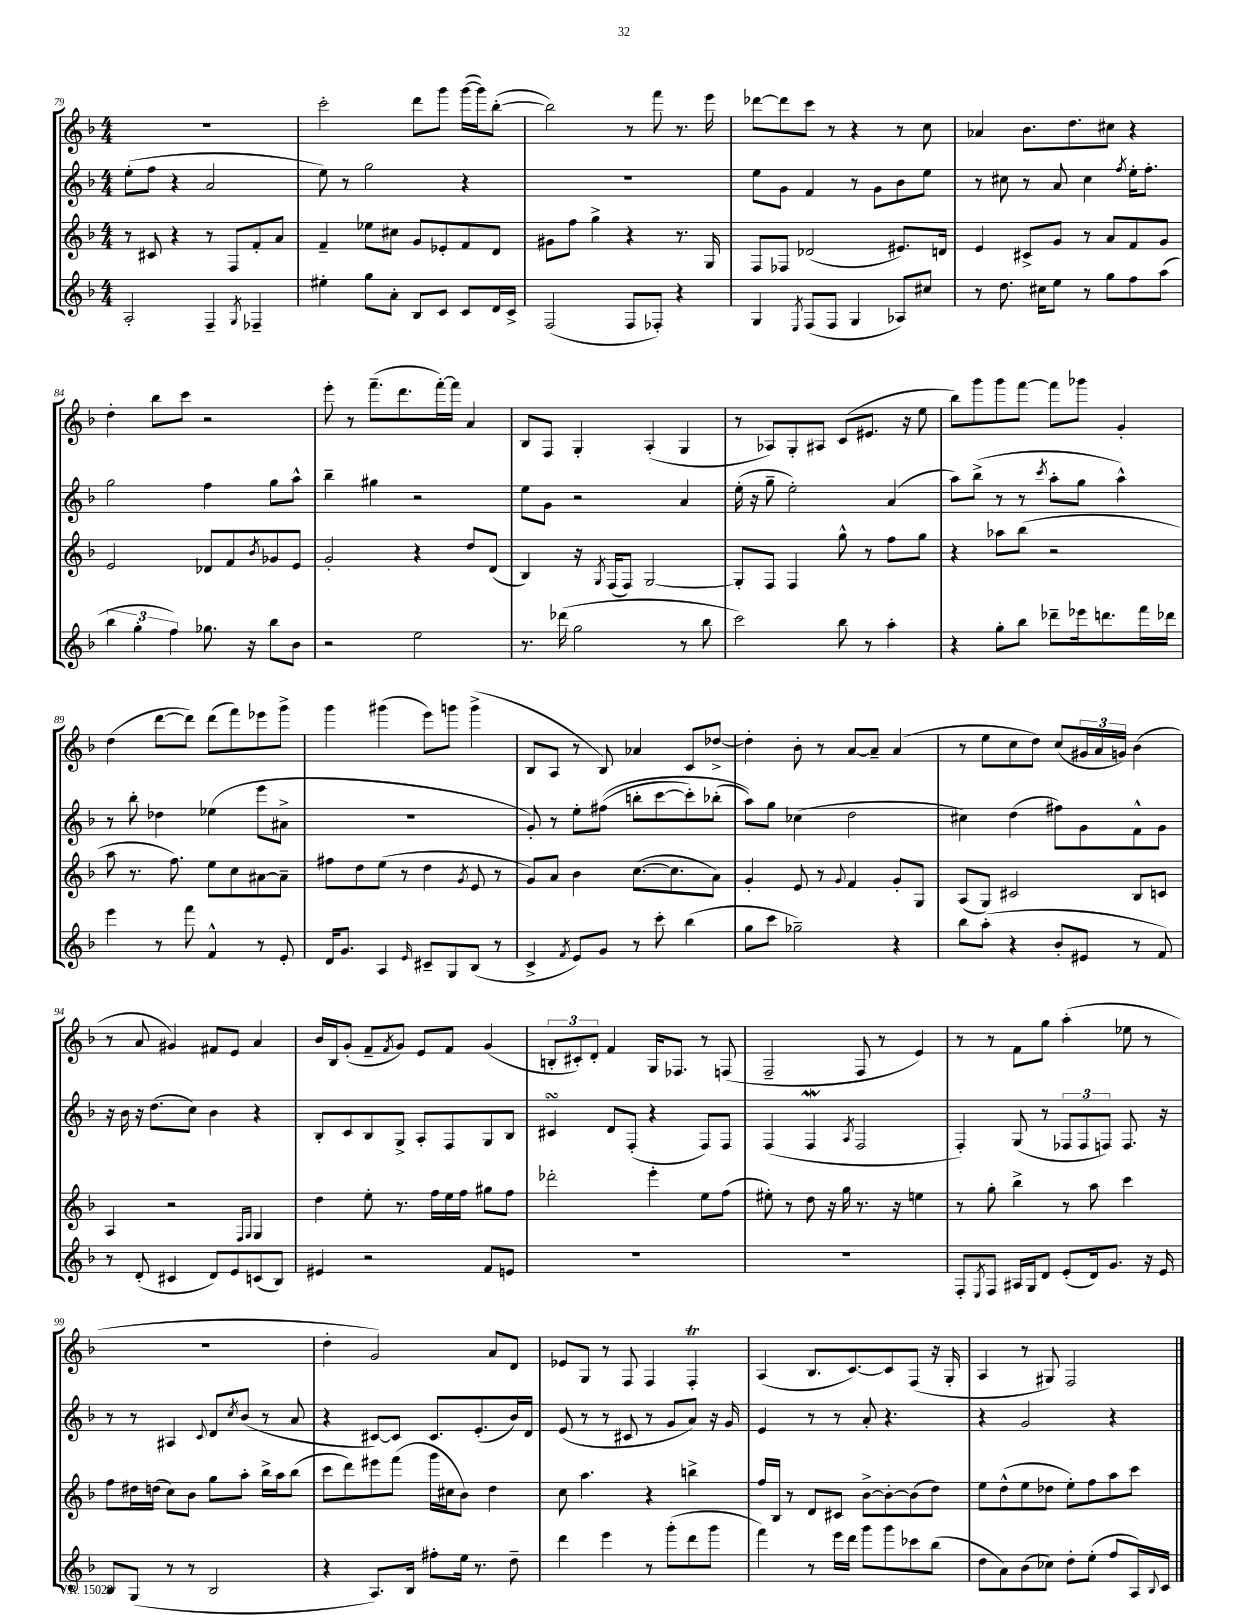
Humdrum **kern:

**kern	**kern	**kern	**kern
*part4	*part3	*part2	*part1
*staff4	*staff3	*staff2	*staff1
*clefG2	*clefG2	*clefG2	*clefG2
*k[b-]	*k[b-]	*k[b-]	*k[b-]
*M4/4	*M4/4	*M4/4	*M4/4
=79	=79	=79	=79
2A'/	8r	(8ee'\L	1r
.	8c#X/	8ff\J	.
.	4r	4r	.
4F~/	8r	2a/	.
.	8F/L	.	.
8qG/	.	.	.
4F-X~/	8f'/	.	.
.	8a/J	.	.
=80	=80	=80	=80
4ee#X'\	4f~/	8ee\)	2ccc'\
.	.	8r	.
8gg\L	8ee-X\L	2gg\	.
8a'\J	8cc#X\J	.	.
8B-/L	8g/L	.	8ddd\L
8c/J	8e-X'/	.	8ggg\J
8c/L	8f/	4r	([16ggg\LL
.	.	.	16ggg\J])
16d/L	8d/J	.	([8bb-'\J
16c^/JJ	.	.	.
=81	=81	=81	=81
(2F/	8g#X\L	1r	2bb-\])
.	8ff\J	.	.
.	4gg^\	.	.
8F/L	4r	.	8r
8F-X'/J)	.	.	8fff\
4r	8.r	.	8.r
.	16G/	.	16eee\
=82	=82	=82	=82
4G/	8F/L	8ee\L	[8ddd-X\L
.	8F-X/J	8g\J	8ddd-\]
8qE/	.	.	.
(8F/L	(2d-X/	4f/	8ccc\J
8F/J	.	.	8r
4G/	.	8r	4r
.	.	8g\L	.
8A-X/L)	8.e#X/L)	8b-\	8r
8cc#X/J	.	8ee\J	8cc\
.	16dn/Jk	.	.
=83	=83	=83	=83
8r	4e/	8r	4a-X/
8.dd\	.	8cc#X\	.
.	8c#X^/L	8r	8.b-\L
16cc#X\KL	.	.	.
8ee\J	8g/J	8a/	.
.	.	.	8.dd\
8r	8r	4cc#\	.
8gg\L	8a/L	.	8cc#X\J
.	.	8qff/	.
8ff\	8f/	16ee'\KL	4r
.	.	8.ff'\J	.
(8aa\J	8g/J	.	.
!!LO:LB:g=z
=84	=84	=84	=84
6bb-\	2e/	2gg\	4dd'\
6gg'\	.	.	.
.	.	.	8bb-\L
6ff\)	.	.	.
.	.	.	8ccc\J
8.gg-X\	8d-X/L	4ff\	2r
.	8f/	.	.
16r	.	.	.
.	8qb-/	.	.
8bb-\L	8g-X/	8gg\L	.
8b-\J	8e/J	8aa^^\J	.
=85	=85	=85	=85
2r	2g'/	4bb-~\	8eee'\
.	.	.	8r
.	.	4gg#X\	(8.fff~\L
.	.	.	8.ddd\
2ee\	4r	2r	.
.	.	.	[16fff'\L)
.	.	.	16fff\JJ]
.	8dd/L	.	4a/
.	(8d/J	.	.
=86	=86	=86	=86
8.r	4B-/)	8ee\L	8B-/L
.	.	8g\J	8F/J
(16ddd-X\	.	.	.
2gg\	16r	2r	4G'/
.	8qG/	.	.
.	(16F/KL	.	.
.	8F/J)	.	.
.	[2G/	.	(4A'/
8r	.	4a/	4G/
8bb-\	.	.	.
=87	=87	=87	=87
2ccc\)	8G'/L]	(16ee'\	8r
.	.	16r	.
.	8F/J	8gg~\	8A-X/L)
.	4F/	2ee'\)	8G'/
.	.	.	8A#X/J
8bb-\	8gg^^\	.	(8c/L
8r	8r	.	8.e#X/J
4aa'\	8ff\L	(4a/	.
.	.	.	16r
.	8gg\J	.	8ee\
=88	=88	=88	=88
4r	4r	8aa\L)	8bb-\L)
.	.	(8bb-^\J	8ggg\
8gg'\L	8aa-X\L	8r	8ggg\
8bb-\J	(8bb-\J	8r	[8fff\J
.	.	8qccc/	.
8ddd-X~\L	2r	8aa'\L	8fff\L]
16eee-X\k	.	8gg\J	8ggg-X\J
8.dddn\	.	.	.
.	.	4aa^^\)	4g'/
16fff\L	.	.	.
16ddd-X\JJ	.	.	.
!!LO:LB:g=z
=89	=89	=89	=89
4eee\	8aa\	8r	(4dd\
.	8.r	8bb-'\	.
8r	.	4dd-X\	[8ddd\L
.	8.ff\)	.	.
8fff\	.	.	8ddd\J])
4f^^/	8ee\L	(4ee-X\	(8ddd\L
.	8cc\	.	8fff\)
8r	[8a#X\	8eee\L	8eee-X\
8e'/	8a#~\J]	8a#X^\J	8ggg^\J
=90	=90	=90	=90
16d/KL	8ff#X\L	1r	4ggg\
8.g/J	.	.	.
.	8dd\	.	.
4A/	(8ee\J	.	(4ggg#X\
.	8r	.	.
16qqe/	.	.	.
8c#X~/L	4dd\	.	8eee\L)
8G/	.	.	8gggn\J
.	8qg/	.	.
(8B-/J	8e/	.	(4ggg^\
8r	8r	.	.
=91	=91	=91	=91
4c^/	8g/L)	8g'/)	8B-/L
.	8a/J	8r	8A/J
8qf/	.	.	.
8e/L)	4b-\	8ee'\L	8r
8g/J	.	((8ff#X\J	8B-/)
8r	([8.cc\L	8bbn'\L	4a-X/
8ccc'\	.	[8ccc\	.
.	8.cc\]	.	.
(4bb-\	.	8ccc'\])	8c/L
.	8a\J)	(8bb-X'\J	[8dd-X^/J
=92	=92	=92	=92
8gg\L	4g'/	8aa\L))	4dd-'\]
8ccc\J	.	8gg\J	.
2gg-X~\)	8e/	(4cc-X\	8b-'\
.	8r	.	8r
.	8qqg/	.	.
.	4f/	2dd\	[8a/L
.	.	.	8a~/J]
4r	8g'/L	.	(4a/
.	8G/J	.	.
=93	=93	=93	=93
8bb-\L	(8A/L	4cc#X\)	8r
(8aa'\J	8G/J)	.	8ee\L
4r	2c#X/	(4dd\	8cc\
.	.	.	8dd\J)
8b-'/L	.	8ff#X\L)	(8cc/L
8e#X/J	.	8g\	24g#X/L
.	.	.	24a/
.	.	.	24gn/JJ)
8r	8B-/L	8f^^\	(4b-\
8f/)	8cn/J	8g\J	.
!!LO:LB:g=z
=94	=94	=94	=94
8r	4A/	16r	8r
.	.	16b-\	.
(8d'/	.	16r	8a/
.	.	(8.dd\L	.
4c#X/	2r	.	4g#X/)
.	.	8cc\J)	.
8d/L)	.	4b-\	8f#X/L
8e/	.	.	8e/J
.	16qqF/LL	.	.
.	16qqG/JJ	.	.
(8cn/	4G/	4r	4a/
8B-/J)	.	.	.
=95	=95	=95	=95
4e#X/	4dd\	8B-'/L	16b-/LL
.	.	.	16B-/J
.	.	8c/	(8g'/J
2r	8ee'\	8B-/	8f~/L
.	.	.	8qf/
.	8.r	8G^/J	8g/J)
.	.	8A'/L	8e/L
.	16ff\LL	.	.
.	16ee\	8F/	8f/J
.	16ff\JJ	.	.
8f/L	8gg#X\L	8G/	(4g/
8en/J	8ff\J	8B-/J	.
=96	=96	=96	=96
1r	2ddd-X'\	4c#XsSsS/	12Bn'/L
.	.	.	12c#X'/)
.	.	.	12d'/J
.	.	8d/L	4f/
.	.	(8F'/J	.
.	4eee'\	4r	16G/KL
.	.	.	8.F-X/J
.	8ee\L	8F/L)	8r
.	(8ff\J	8F/J	(8Fn/
=97	=97	=97	=97
1r	8ee#X'\)	(4F/	2F~/
.	8r	.	.
.	8dd\	4Fw/	.
.	16r	.	.
.	16gg\	.	.
.	.	8qA/	.
.	8.r	2F/	8F/
.	.	.	8r
.	16r	.	.
.	4een\	.	4e/)
=98	=98	=98	=98
8F'/L	8r	4F'/)	8r
8qE/	.	.	.
8F/J	8gg'\	.	8r
16A#X/LL	4bb-^\	(8G/	8f\L
16G/J	.	.	.
8d/J	.	8r	8gg\J
(8e'/L	8r	12F-X/L	(4aa'\
.	.	12F-/	.
16d/k)	8aa\	.	.
.	.	12Fn/J)	.
8.g/J	.	.	.
.	4ccc\	8.F/	8ee-X\
16r	.	.	8r
16e/	.	16r	.
!!LO:LB:g=z
=99	=99	=99	=99
8B-/L	8ff\L	8r	1r
(8G/J	16dd#X\L	8r	.
.	(16ddn\JJ	.	.
8r	8cc\L)	4A#X/	.
8r	8b-\J	.	.
.	.	8qqc/	.
2B-/	8gg\L	8d/L	.
.	.	8qcc/	.
.	8aa'\J	(8b-/J	.
.	16bb-^\LL	8r	.
.	16aa\J	.	.
.	(8bb-\J	8a/	.
=100	=100	=100	=100
4r	8ccc\L	4r	4dd'\
.	8ddd\)	.	.
8.A/L)	8eee#X\	[8c#X/L)	2g/)
.	(8fff\J	8c#/J]	.
16B-/Jk	.	.	.
8ff#X'\L	16ggg\LL	8.c#/L	.
.	16cc#X\J	.	.
16ee\Jk	8b-\J)	.	.
8.r	.	(8.e'/	.
.	4dd\	.	8a/L
8dd~\	.	16b-/L)	8d/J
.	.	16d/JJ	.
=101	=101	=101	=101
4ddd\	8cc\	(8e/	8e-X/L
.	4.aa\	8r	8G/J
4eee\	.	8r	8r
.	.	8c#X/	8F/
8r	4r	8r	4F/
(8ggg'\L	.	8g/L	.
8ddd\	4bbn^\	8a/J)	4FT'/
8ggg\J	.	16r	.
.	.	16g/	.
=102	=102	=102	=102
4fff\)	16ff/LL	4e/	(4A/
.	16B-/JJ	.	.
.	8r	.	.
8r	8d/L	8r	8.B-/L
16eee\LL	8c#X/J	8r	.
16ddd\JJ	.	.	[8.c/)
8ggg\L	[8b-^\L	8a'/	.
8ggg\	8b-'\_	4.r	8c/]
8ccc-X\	(8b-\]	.	(8F/J
(8bb-\J	8dd\J)	.	16r
.	.	.	16G'/
=103	=103	=103	=103
8dd\L	8ee\L	4r	4A/
8a\)	(8dd^^\	.	.
(8b-\	8ee\	2g/	8r
8cc-X\J)	8dd-X\J	.	8G#X/)
8dd'\L	8ee'\L)	.	2F/
(8ee'\J	8ff\	.	.
8ff/L	8aa\	4r	.
16A/L)	8ccc\J	.	.
8qqB-/	.	.	.
16c/JJ	.	.	.
==	==	==	==
*-	*-	*-	*-
